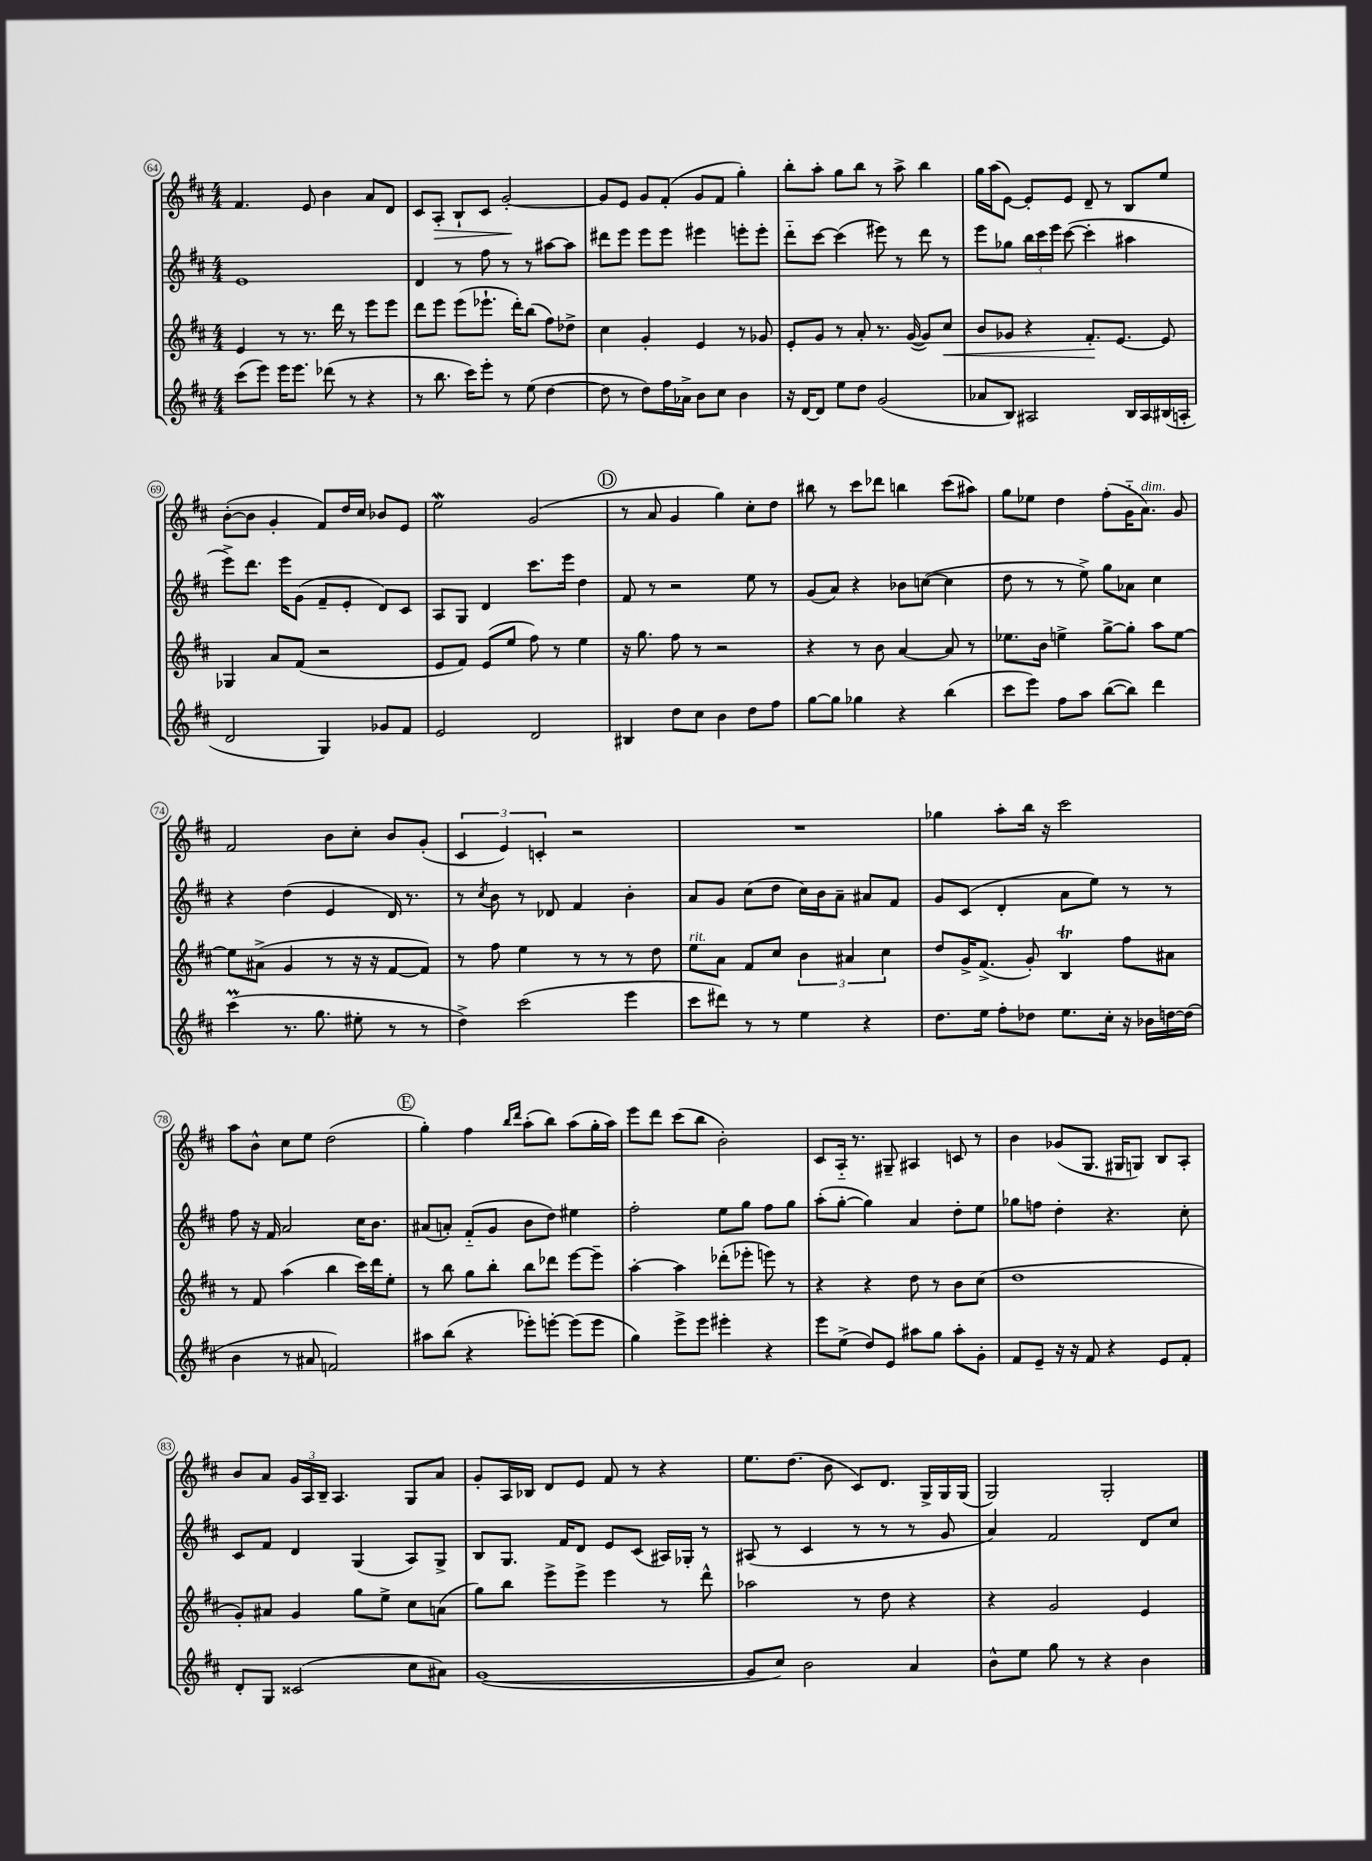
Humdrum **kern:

**kern	**kern	**kern	**kern
*staff4	*staff3	*staff2	*staff1
*clefG2	*clefG2	*clefG2	*clefG2
*k[f#c#]	*k[f#c#]	*k[f#c#]	*k[f#c#]
*M4/4	*M4/4	*M4/4	*M4/4
(8ccc#	4e	1e	4.f#
8eee)	.	.	.
16eee	8r	.	.
8.eee	.	.	.
.	8.r	.	8e
(8ddd-	.	.	4b
.	16ddd	.	.
8r	8r	.	.
4r	8eee	.	8a
.	8eee	.	8d
=	=	=	=
8r	8ddd	4d	8c#
8.bb	8eee	.	8A'
.	(8eee	8r	8B`
16ccc#)	.	.	.
8eee'	8.eee-`	8ff#	8c#
8r	.	8r	[2g'
.	16ddd')	.	.
(8ee	(8bb	8r	.
[4dd	8ff#)	[8aa#	.
.	8dd-^	8aa#]	.
=	=	=	=
8dd]	4cc#	8ddd#	8g]
8r	.	8eee	8e
8dd)	4g'	8eee	8g
16ff#	.	8eee	(8f#'
16a-^	.	.	.
8b	4e	4eee#	8g
8cc#	.	.	8f#
4b	8r	8eee'	4gg')
.	8g-	8eee'	.
=	=	=	=
16r	8e'	8ddd'~	8bb'
[16d	.	.	.
8d]	8g	[8ccc#	8aa'
8ee	8r	(4ccc#]	8gg
8dd	8a'	.	8bb
(2g	8.r	8eee#)	8r
.	.	8r	8aa^
.	([16g	.	.
.	8g])	8ddd	4bb
.	8cc#	8r	.
=	=	=	=
8a-	8b	8eee	16gg
.	.	.	(16aa
8B)	8g-	8gg-	[8e)
2A#	4r	24bb	8e']
.	.	24ccc#	.
.	.	24eee	.
.	.	([8ccc#	8e
.	8.f#'	4ccc#']	8d~
.	.	.	8r
.	[8.e	.	.
16B	.	4aa#	8B
16A#	.	.	.
(16B#	8e]	.	8ee
16A'	.	.	.
=	=	=	=
2d	4G-	8eee^)	([8b'
.	.	8.ddd	8b]
.	8a	.	4g'
.	.	16eee	.
.	(8f#	(8g	.
4G)	2r	8f#~	8f#)
.	.	8e'	16dd
.	.	.	16cc#
8g-	.	8d)	8b-
8f#	.	8c#	8e
=	=	=	=
2e	8e	8A	2ee
.	8f#)	8G	.
.	(8e	4d	.
.	8ee	.	.
2d	8ff#)	8.ccc#	(2g
.	8r	.	.
.	.	16eee	.
.	4ee	4dd	.
=	=	=	=
4B#	16r	8f#	8r
.	8.gg	.	.
.	.	8r	8a
8dd	8ff#	2r	4g
8cc#	8r	.	.
4b	2r	.	4gg)
8dd	.	8ee	8cc#'
8ff#	.	8r	8dd
=	=	=	=
[8gg	4r	(8g	8bb#
8gg]	.	8a)	8r
4gg-	8r	4r	8ccc#
.	8b	.	8ddd-
4r	[4a	8b-	4bb
.	.	([8cc	.
(4bb	8a]	4cc]	(8ccc#
.	8r	.	8aa#)
=	=	=	=
8ccc#	8.ee-	8dd	8gg
8eee)	.	8r	8ee-
.	16b	.	.
8ff#	4ee^	8r	4dd
8aa	.	8ee^)	.
([8bb	[8gg^	8gg	(8ff#'
8bb])	8gg']	8a-	16g'~
.	.	.	8.a)
4ddd	8aa	4cc#	.
.	[8ee	.	8g
=	=	=	=
(4ccc#	8ee]	4r	2f#
.	(8a#^	.	.
8.r	4g	(4dd	.
8.gg	.	.	.
.	8r	4e	8b
8ee#'	16r	.	8cc#'
.	16r	.	.
8r	[8f#	16d)	8b
.	.	8.r	.
8r	8f#])	.	(8g'
=	=	=	=
4dd^)	8r	8r	6c#
.	.	8qcc#	.
.	8ff#	8b	.
.	.	.	6e)
(2ccc#	4ee	8r	.
.	.	.	6c'
.	.	8d-	.
.	8r	4f#	2r
.	8r	.	.
4eee	8r	4b'	.
.	8dd	.	.
=	=	=	=
8ccc#	8ee	8a	1r
8ddd#)	8a	8g	.
8r	8f#	(8cc#	.
8r	8cc#	8dd	.
4ee	6b	16cc#)	.
.	.	16b	.
.	.	8a~	.
.	6a#	.	.
4r	.	8a#	.
.	6cc#	.	.
.	.	8f#	.
=	=	=	=
8.dd	8dd	8g	4gg-
.	16g^	(8c#	.
16ee	(8.f#^	.	.
8ff#'	.	4d'	8aa'
8dd-	8g')	.	16bb
.	.	.	16r
8.ee	4B	8a	2ccc#
.	.	8ee)	.
16cc#'	.	.	.
16r	8ff#	8r	.
16b-	.	.	.
[16dd	8a#	8r	.
(16dd]	.	.	.
=	=	=	=
4b	8r	8ff#	8aa
.	8f#	16r	8b^^
.	.	16f#	.
8r	(4aa	2a	8cc#
8a#	.	.	8ee
2f)	4bb	.	(2dd
.	16ccc#)	16cc#	.
.	16ddd	8.b	.
.	8ee'	.	.
=	=	=	=
8aa#	8r	(8a#	4gg')
(8bb	8bb	8a')	.
4r	8gg	(8f#'~	4ff#
.	8bb'	8g	.
.	.	.	16qqbb
.	.	.	16qqddd
8eee-')	8bb	8b	(8aa'
[8eee'	8ddd-	8dd)	8bb)
(8eee]	[8eee	4ee#	(8aa
8eee	8eee~]	.	16gg'
.	.	.	16aa)
=	=	=	=
4gg)	[4aa'	2ff#'	8eee
.	.	.	8ddd
8eee^	4aa]	.	(8ccc#
8eee	.	.	8bb
4eee#'	(8ddd-'	8ee	2b')
.	8eee-'	8gg	.
4r	8eee)	8ff#	.
.	8r	8gg	.
=	=	=	=
8eee	4r	(8aa'	8c#
(8ee^	.	[8gg'	16A'~
.	.	.	8.r
8dd)	4r	4gg])	.
8e	.	.	8G#~
8aa#	8dd	4a	4A#
8gg	8r	.	.
8aa#'	8b	8dd'	8c
8g'	(8cc#	8ee	8r
=	=	=	=
8f#	1dd	8gg-	4b
8e~	.	8ff	.
16r	.	4dd'	(8g-
16r	.	.	.
8f#	.	.	8.G
4r	.	4.r	.
.	.	.	16G#
.	.	.	8G)
8e	.	.	8B
8f#'	.	8cc#'	8A'
=	=	=	=
8d'	8g')	8c#	8b
8G	8a#	8f#	8a
(2c##	4g	4d	24g
.	.	.	24A
.	.	.	24B~
.	.	.	4.A
.	8gg	(4G	.
.	8ee^	.	.
8cc#	8cc#	8A)	8G
8a#)	(8a	8G^	8a
=	=	=	=
([1g	8gg)	8B	8g'
.	8bb	8.G	16A
.	.	.	16B-
.	8eee^	.	8d
.	.	16f#	.
.	8eee^	8d	8e
.	4eee	8e	8f#
.	.	(8c#	8r
.	8r	16A#)	4r
.	.	16G-'	.
.	8ddd^^	8r	.
=	=	=	=
8g]	2aa-	(8A#	8.ee
8cc#)	.	8r	.
.	.	.	(8.dd
2b	.	4c#	.
.	.	.	8b
.	8r	8r	8c#)
.	8dd	8r	8.d
4a	4r	8r	.
.	.	.	16G^
.	.	8g	16G
.	.	.	(16G
=	=	=	=
8b^^	4r	4a)	2G)
8ee	.	.	.
8gg	2g	2f#	.
8r	.	.	.
4r	.	.	2G'
4b	4e	8d	.
.	.	8cc#	.
==	==	==	==
*-	*-	*-	*-
